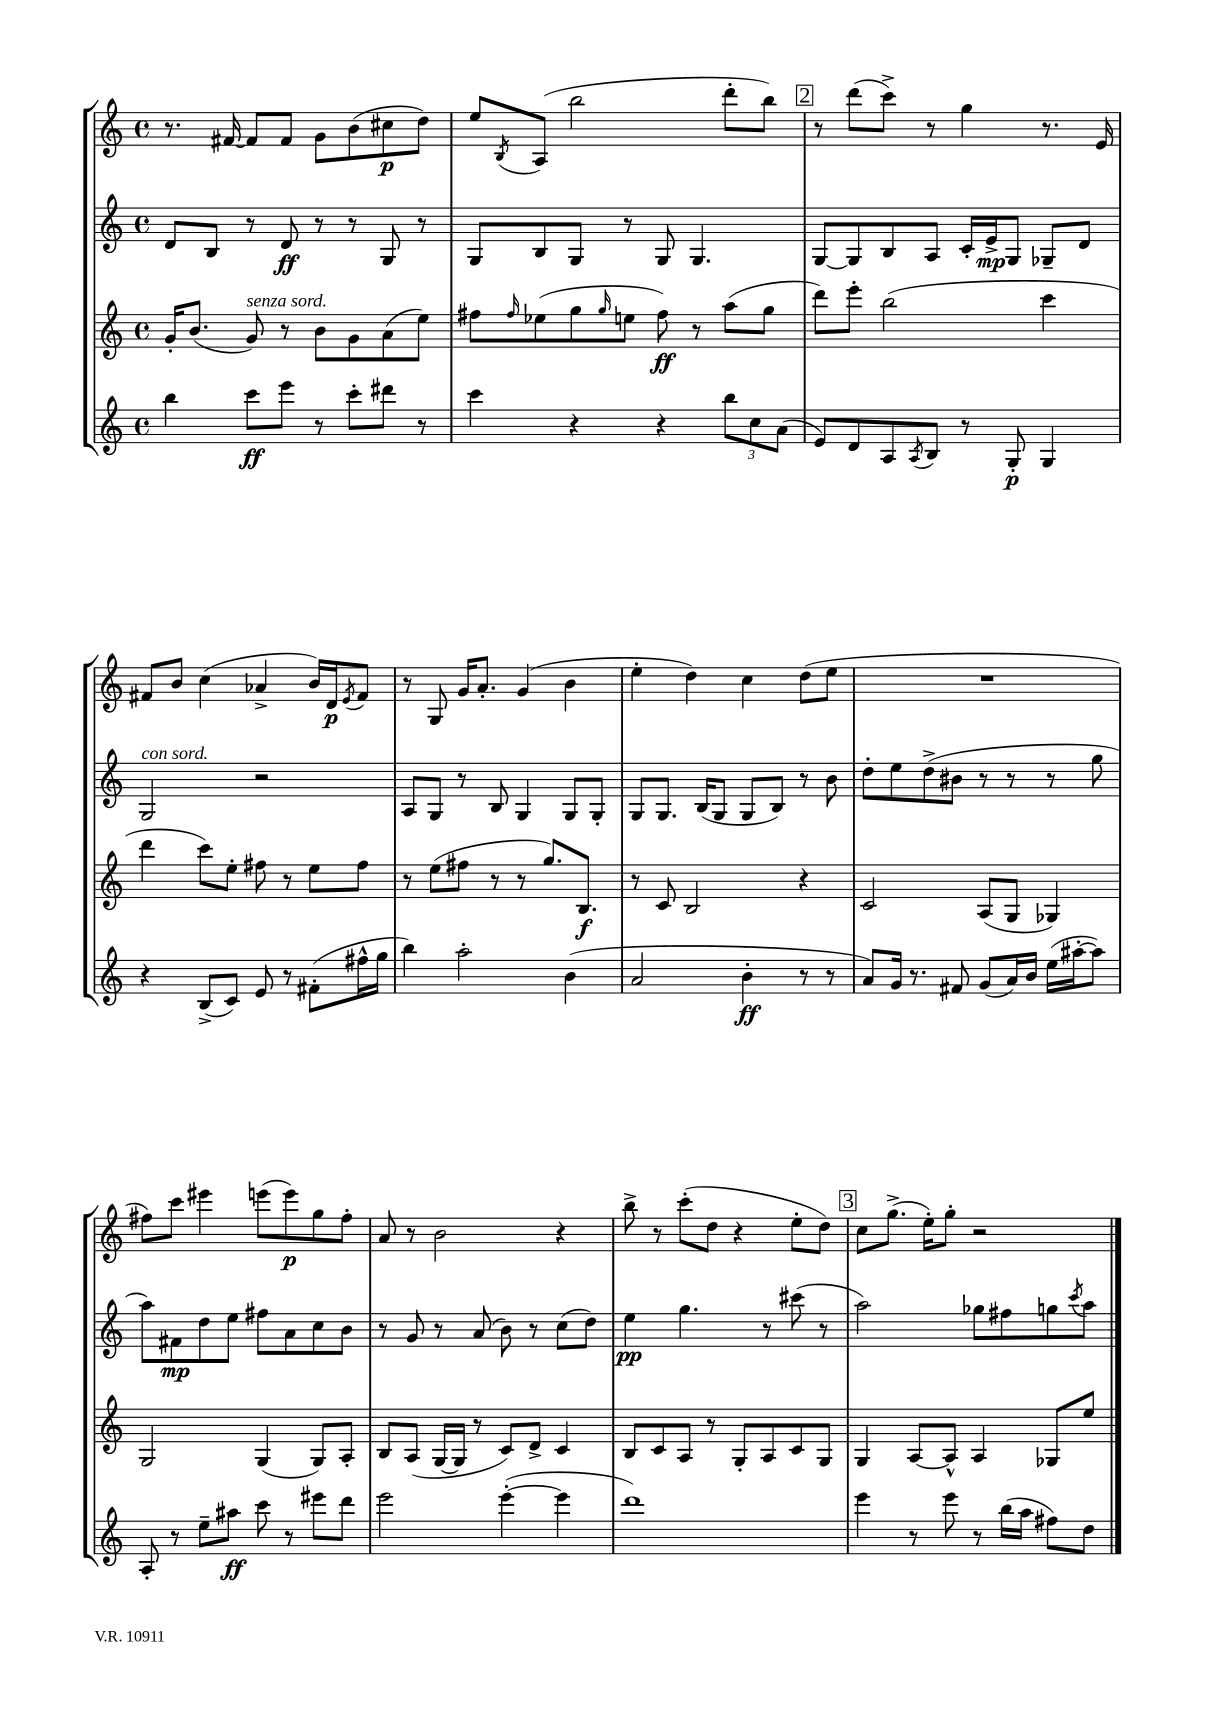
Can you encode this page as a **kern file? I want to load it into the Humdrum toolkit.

**kern	**dynam	**kern	**dynam	**kern	**dynam	**kern	**dynam
*part4	*part4	*part3	*part3	*part2	*part2	*part1	*part1
*staff4	*staff4	*staff3	*staff3	*staff2	*staff2	*staff1	*staff1
*clefG2	*	*clefG2	*	*clefG2	*	*clefG2	*
*k[]	*	*k[]	*	*k[]	*	*k[]	*
*M4/4	*	*M4/4	*	*M4/4	*	*M4/4	*
*met(c)	*	*met(c)	*	*met(c)	*	*met(c)	*
=80	=80	=80	=80	=80	=80	=80	=80
4bb\	.	16g'/KL	.	8d/L	.	8.r	.
.	.	(8.b/J	.	.	.	.	.
.	.	.	.	8B/J	.	.	.
.	.	.	.	.	.	[16f#X/	.
!	!	!LO:TX:a:i:t=senza sord.	!	!	!	!	!
8ccc\L	ff	8g/)	.	8r	.	8f#/L]	.
8eee\J	.	8r	.	8d/	ff	8f#/J	.
8r	.	8b\L	.	8r	.	8g\L	.
8ccc'\L	.	8g\	.	8r	.	(8b\	.
8ddd#X\J	.	(8a\	.	8G/	.	8cc#X\	p
8r	.	8ee\J)	.	8r	.	8dd\J)	.
=81	=81	=81	=81	=81	=81	=81	=81
4ccc\	.	8ff#X\L	.	8G/L	.	8ee/L	.
.	.	16qqff#/	.	.	.	8qB/	.
.	.	(8ee-X\	.	8B/	.	(8A/J	.
4r	.	8gg\	.	8G/J	.	2bb\	.
.	.	16qqgg/	.	.	.	.	.
.	.	8een\J	.	8r	.	.	.
4r	.	8ff#\)	ff	8G/	.	.	.
.	.	8r	.	4.G/	.	.	.
12bb\L	.	(8aa\L	.	.	.	8ddd'\L	.
12cc\	.	.	.	.	.	.	.
.	.	8gg\J	.	.	.	8bb\J)	.
(12a\J	.	.	.	.	.	.	.
!!LO:REH:place=s1:t=2
=82	=82	=82	=82	=82	=82	=82	=82
8e/L)	.	8ddd\L)	.	[8G/L	.	8r	.
8d/	.	8eee'\J	.	8G/]	.	(8ddd\L	.
8A/	.	(2bb\	.	8B/	.	8ccc^\J)	.
8qA/	.	.	.	.	.	.	.
8B/J	.	.	.	8A/J	.	8r	.
8r	.	.	.	16c'/LL	.	4gg\	.
.	.	.	.	16e^/J	mp	.	.
8G'/	p	.	.	8G/J	.	.	.
4G/	.	4ccc\	.	8G-X~/L	.	8.r	.
.	.	.	.	8d/J	.	.	.
.	.	.	.	.	.	16e/	.
!!LO:LB:g=z
=83	=83	=83	=83	=83	=83	=83	=83
!	!	!	!	!LO:TX:a:i:t=con sord.	!	!	!
4r	.	4ddd\	.	2G/	.	8f#X/L	.
.	.	.	.	.	.	8b/J	.
(8B^/L	.	8ccc\L)	.	.	.	(4cc\	.
8c/J)	.	8ee'\J	.	.	.	.	.
8e/	.	8ff#X\	.	2r	.	4a-X^/	.
8r	.	8r	.	.	.	.	.
(8f#X'\L	.	8ee\L	.	.	.	16b/LL)	.
.	.	.	.	.	.	16d/J	p
.	.	.	.	.	.	8qe/	.
16ff#X^^\L	.	8ff#\J	.	.	.	8f#/J	.
16gg\JJ	.	.	.	.	.	.	.
=84	=84	=84	=84	=84	=84	=84	=84
4bb\)	.	8r	.	8A/L	.	8r	.
.	.	(8ee\L	.	8G/J	.	8G/	.
2aa'\	.	8ff#X\J	.	8r	.	16g/KL	.
.	.	.	.	.	.	8.a'/J	.
.	.	8r	.	8B/	.	.	.
.	.	8r	.	4G/	.	(4g/	.
.	.	8.gg/L)	.	.	.	.	.
(4b\	.	.	.	8G/L	.	4b\	.
.	.	8.B/J	f	.	.	.	.
.	.	.	.	8G'/J	.	.	.
=85	=85	=85	=85	=85	=85	=85	=85
2a/	.	8r	.	8G/L	.	4ee'\	.
.	.	8c/	.	8.G/J	.	.	.
.	.	2B/	.	.	.	4dd\)	.
.	.	.	.	(16B/KL	.	.	.
.	.	.	.	8G/J	.	.	.
4b'\	ff	.	.	8G/L	.	4cc\	.
.	.	.	.	8B/J)	.	.	.
8r	.	4r	.	8r	.	(8dd\L	.
8r	.	.	.	8b\	.	8ee\J	.
=86	=86	=86	=86	=86	=86	=86	=86
8a/L)	.	2c/	.	8dd'\L	.	1r	.
16g/Jk	.	.	.	8ee\	.	.	.
8.r	.	.	.	.	.	.	.
.	.	.	.	(8dd^\	.	.	.
8f#X/	.	.	.	8b#X\J	.	.	.
(8g/L	.	(8A/L	.	8r	.	.	.
16a/L)	.	8G/J	.	8r	.	.	.
16b/JJ	.	.	.	.	.	.	.
(16ee\LL	.	4G-X/)	.	8r	.	.	.
[16aa#X'\J	.	.	.	.	.	.	.
8aa#\J])	.	.	.	8gg\	.	.	.
!!LO:LB:g=z
=87	=87	=87	=87	=87	=87	=87	=87
8A'/	.	2G/	.	8aa\L)	.	8ff#X\L)	.
8r	.	.	.	8f#X\	mp	8ccc\J	.
8ee~\L	.	.	.	8dd\	.	4eee#X\	.
8aa#X\J	ff	.	.	8ee\J	.	.	.
8ccc\	.	(4G/	.	8ff#X\L	.	(8eeen\L	.
8r	.	.	.	8a\	.	8eee\)	p
8eee#X\L	.	8G/L)	.	8cc\	.	8gg\	.
8ddd\J	.	8A'/J	.	8b\J	.	8ff#'\J	.
=88	=88	=88	=88	=88	=88	=88	=88
2eee\	.	8B/L	.	8r	.	8a/	.
.	.	(8A/J	.	8g/	.	8r	.
.	.	[16G/LL	.	8r	.	2b\	.
.	.	16G/JJ]	.	.	.	.	.
.	.	8r	.	(8a/	.	.	.
([4eee'\	.	8c/L)	.	8b\)	.	.	.
.	.	8d^/J	.	8r	.	.	.
4eee\]	.	4c/	.	(8cc\L	.	4r	.
.	.	.	.	8dd\J)	.	.	.
=89	=89	=89	=89	=89	=89	=89	=89
1ddd)	.	8B/L	.	4ee\	pp	8bb^\	.
.	.	8c/	.	.	.	8r	.
.	.	8A/J	.	4.gg\	.	(8ccc'\L	.
.	.	8r	.	.	.	8dd\J	.
.	.	8G'/L	.	.	.	4r	.
.	.	8A/	.	8r	.	.	.
.	.	8c/	.	(8ccc#X\	.	8ee'\L	.
.	.	8G/J	.	8r	.	8dd\J)	.
!!LO:REH:place=s1:t=3
=90	=90	=90	=90	=90	=90	=90	=90
4eee\	.	4G/	.	2aa\)	.	8cc\L	.
.	.	.	.	.	.	(8.gg^\J	.
8r	.	[8A/L	.	.	.	.	.
.	.	.	.	.	.	16ee'\KL)	.
8eee\	.	8A^^/J]	.	.	.	8gg'\J	.
8r	.	4A/	.	8gg-X\L	.	2r	.
(16bb\LL	.	.	.	8ff#X\	.	.	.
16aa\JJ	.	.	.	.	.	.	.
8ff#X\L)	.	8G-X/L	.	8ggn\	.	.	.
.	.	.	.	8qccc/	.	.	.
8dd\J	.	8ee/J	.	8aa\J	.	.	.
==	==	==	==	==	==	==	==
*-	*-	*-	*-	*-	*-	*-	*-
